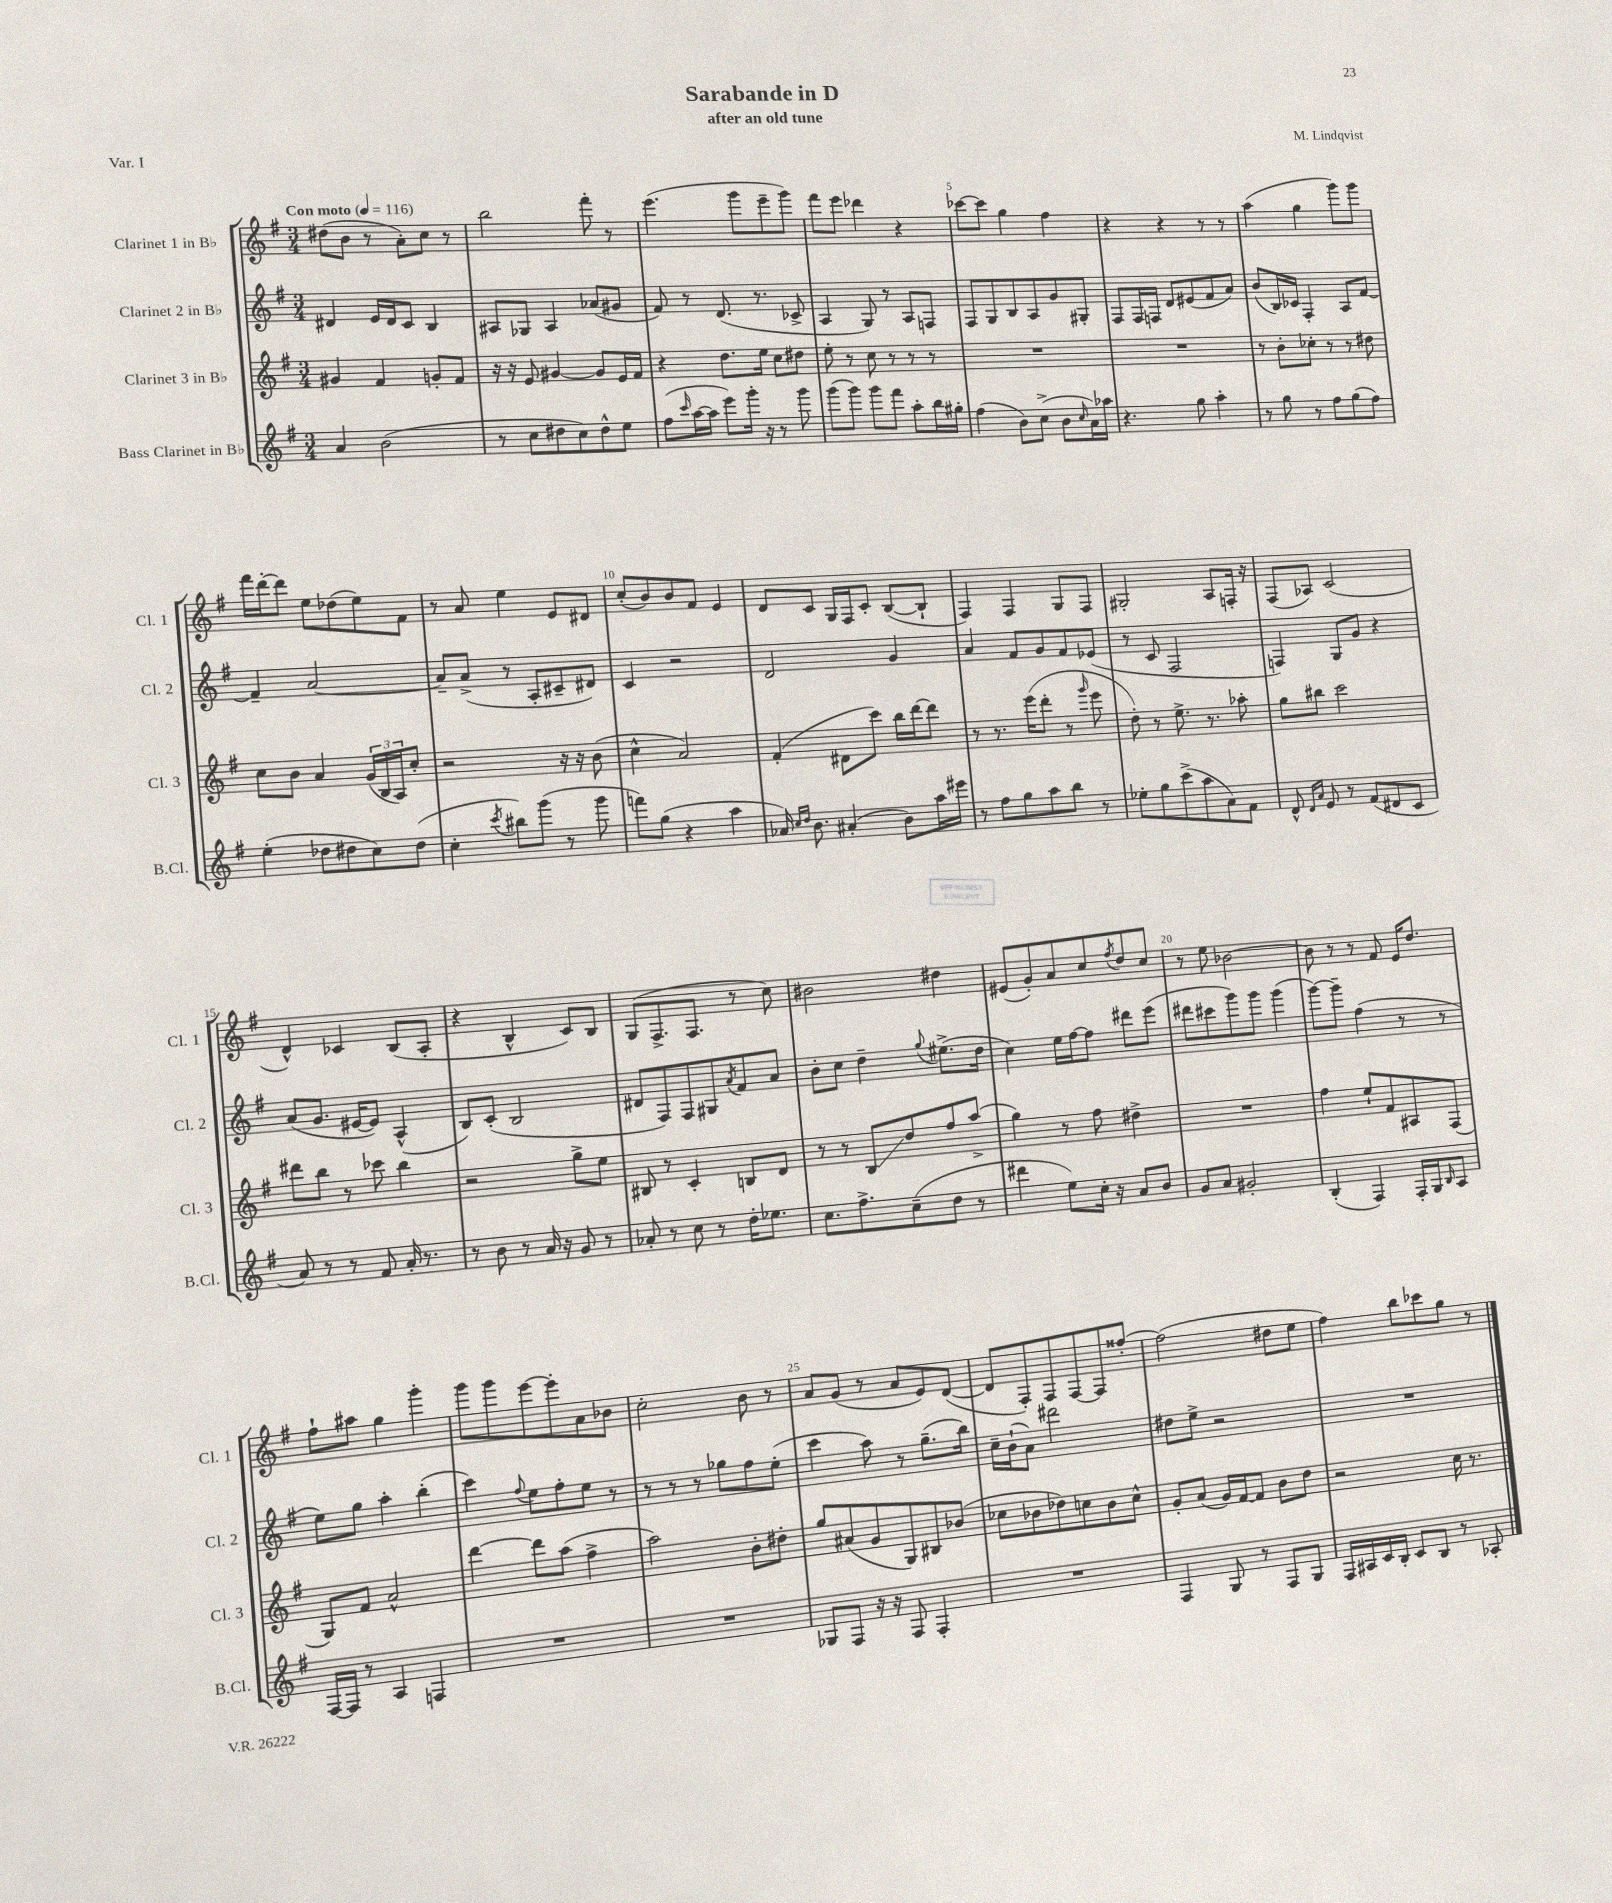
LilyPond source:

\header { title = "Sarabande in D" composer = "M. Lindqvist" subtitle = "after an old tune" piece = "Var. I" }
<<
\new StaffGroup <<
\new Staff = "s0" \with { instrumentName = "Clarinet 1 in Bb" shortInstrumentName = "Cl. 1" } {
    \clef treble \key g \major \numericTimeSignature \time 3/4 \tempo "Con moto" 4 = 116
    dis''8( b'8 r8 a'8-.) c''8 r8 |
    b''2 fis'''8-. r8 |
    e'''4.( g'''8 e'''8-- g'''8) |
    fis'''8 e'''8 des'''4 r4 |
    ces'''8~ ces'''8 g''4 fis''4 |
    r4 r4 r8 r8 |
    a''4( g''4 g'''8) g'''8 |
    fis'''16 d'''16~-. d'''8 e''8 des''8( e''8) fis'8 |
    r8 a'8 e''4 e'8 dis'8 |
    c''8-.( b'8) b'8 fis'8 e'4 |
    d'8 c'8 g16 fis16 c'8-. b8~( b8-! |
    fis4) fis4 g8 fis8 |
    gis2-. a8 f16-. r16 |
    fis8( aes8) c'2( |
    d'4-^) ces'4 b8( a8-. |
    r4 b4-^ c'8) b8 |
    g8( fis8.-> fis8. r8 c''8) |
    bis'2 dis''4 |
    eis'8( g'8-.) a'8 c''8 \acciaccatura { fis''8 } d''8 c''8 |
    r8 e''8 bes'2~ |
    bes'8 r8 r8 fis'8 e'16 d''8. |
    fis''8-! ais''8 g''4 g'''4-. |
    g'''8 g'''8 e'''8~ e'''8-. a'8 bes'8 |
    c''2-. b'8 r8 |
    a'8 g'8( r8 a'8 e'8) d'8~( |
    d'8 fis8-.) fis8 fis8~ fis8 fisis''8~-. |
    fisis''2( dis''8 e''8 |
    fis''4) b''8 ces'''8 g''8 r8 \bar "|." |
}
\new Staff = "s1" \with { instrumentName = "Clarinet 2 in Bb" shortInstrumentName = "Cl. 2" } {
    \clef treble \key g \major \numericTimeSignature \time 3/4
    dis'4 e'16 dis'16 c'8 b4 |
    ais8 ges8 ais4 aes'8( gis'8 |
    fis'8) r8 d'8.( r8. ces'8-> |
    a4 g8) r8 a8 f8 |
    fis8 g8 b8 a8 g'8 gis8-. |
    fis8 fis16 f16 d'8 eis'8( fis'8 a'8) |
    b'8( b16) ces'16 fis4-. a8 fis'8~ |
    fis'4-- a'2~ |
    a'8-- a'8->( r8 a8-. cis'8-- dis'8) |
    c'4 r2 |
    d'2 g'4 |
    a'4 fis'8 g'8 fis'8 ees'8( |
    r8 c'8 fis2 |
    f4) g8 g'8 r4 |
    a'8( g'8. eis'16~ eis'8) a4-^( |
    b8) c'8-.( b2 |
    dis'8 fis8) fis8 gis8 \acciaccatura { a'8 } fis'8 a'8 |
    b'8-. c''8 d''4-- \appoggiatura { g''8 } eis''8.->( d''16 |
    c''4) e''16 fis''16~ fis''8 dis'''8 e'''8( |
    dis'''8 cis'''8 g'''8) g'''8 g'''4( |
    g'''8~) g'''8-- fis''4( r8 r8 |
    e''8) g''8 a''4-. b''4-.( |
    c'''4) \appoggiatura { fis''8 } e''8 fis''8-. e''8 r8 |
    r8 r8 r8 ges''8 fis''8 e''8-.( |
    c'''4 a''8) r8 g''8.--( b''16) |
    c''16-- b'16-!( a'8) dis'''2 |
    dis''8 e''8-> r2 |
    R2. \bar "|." |
}
\new Staff = "s2" \with { instrumentName = "Clarinet 3 in Bb" shortInstrumentName = "Cl. 3" } {
    \clef treble \key g \major \numericTimeSignature \time 3/4
    gis'4 fis'4 g'8-. fis'8 |
    r16 r16 e'8 gis'4~ gis'8 e'16 fis'16 |
    r4 d''8. e''16 c''8 dis''8 |
    e''8-. r8 c''8 r8 r8 r8 |
    R2. |
    R2. |
    r8 b'8-. ces''8-. r8 r8 dis''8 |
    c''8 b'8 a'4 \tuplet 3/2 { g'16( b16 a16) } c''8-. |
    r2 r16 r16 b'8( |
    c''4-^ a'2) |
    fis'4-.( dis'8 c'''8) b''16 d'''16~ d'''8 |
    r8 r8. e'''16( d'''8-. r8 \grace { g'''16 } e'''8 |
    d''8-.) r8 e''8.-> r8. aes''8-. |
    g''8 bis''8 c'''2 |
    dis'''8 b''8 r8 ces'''8 b''4 |
    r2 g''8-> e''8 |
    bis8 r8 c'4-. b8 d'8 |
    r8 r8 b8\glissando d''8 fis''8 a''8->( |
    g''4) r8 fis''8 dis''4-> |
    R2. |
    fis''4 e''8-! fis'8 ais8 fis8( |
    g8) fis'8 a'2-^ |
    d'''4~ d'''8 a''8( fis''4-> |
    a''2) b'8-. dis''8-. |
    g''8 ais'8( g'8 g8) bis8 bes'8( |
    ces''8 bes'8 des''8) c''8 bes'8 c''8-^ |
    g'8-. a'8( g'16) fis'16~ fis'8 b'8 d''8 |
    r2 c''16 r8. \bar "|." |
}
\new Staff = "s3" \with { instrumentName = "Bass Clarinet in Bb" shortInstrumentName = "B.Cl." } {
    \clef treble \key g \major \numericTimeSignature \time 3/4
    a'4 b'2( |
    r8 c''8 dis''8 c''8) dis''8-^ e''8 |
    fis''8( \grace { c'''16 } a''16~ a''16 e'''8) g'''16-. r16 r8 g'''8 |
    g'''8( g'''8) g'''8 fis'''8 a''8-. b''16 gis''16-. |
    fis''4( b'8) c''8->( b'8 \grace { c''16 } a'16) aes''16 |
    r4. g''8 a''4-. |
    r8 g''8 r8 fis''8 g''8( fis''8) |
    e''4-.( des''8 dis''8 c''8) dis''8( |
    c''4-. \acciaccatura { c'''8 } bis''8) g'''8( r8 g'''8 |
    f'''8) g''8( r4 a''4 |
    aes'16) \grace { c''16 d''16 } b'8. ais'4-.( b'8) a''16 eis'''16 |
    r8 fis''8 g''8 a''8 b''8 r8 |
    ees''8-. g''8 c'''8->( a''8 a'8) fis'8 |
    d'8-^ \grace { d'16 a'16 } e'8 r8 fis'8( dis'8 c'8 |
    a'8) r8 r8 fis'8 a'16-. r8. |
    r8 b'8 r8 a'16 r16 g'8 r8 |
    aes'8-. r8 c''8 r8 d''16-. ees''8. |
    c''8. fis''8.-> c''8--( d''8 r8 |
    dis'''4 e''8) c''16-. r16 a'8 b'8 |
    g'8 a'8 gis'2-. |
    b4-.( fis4) fis16-. g16 \grace { b16 } a8 |
    fis16~ fis16 r8 a4 f4 |
    R2. |
    R2. |
    ges8 fis8 r16 r16 fis8 fis4-. |
    R2. |
    fis4 g8 r8 fis8 g8 |
    fis16 ais16 c'16 b16-. c'8 b8 r8 aes8-. \bar "|." |
}
>>
>>
\layout { \context { \Score \override BarNumber.break-visibility = ##(#f #t #t) barNumberVisibility = #(every-nth-bar-number-visible 5) } }
